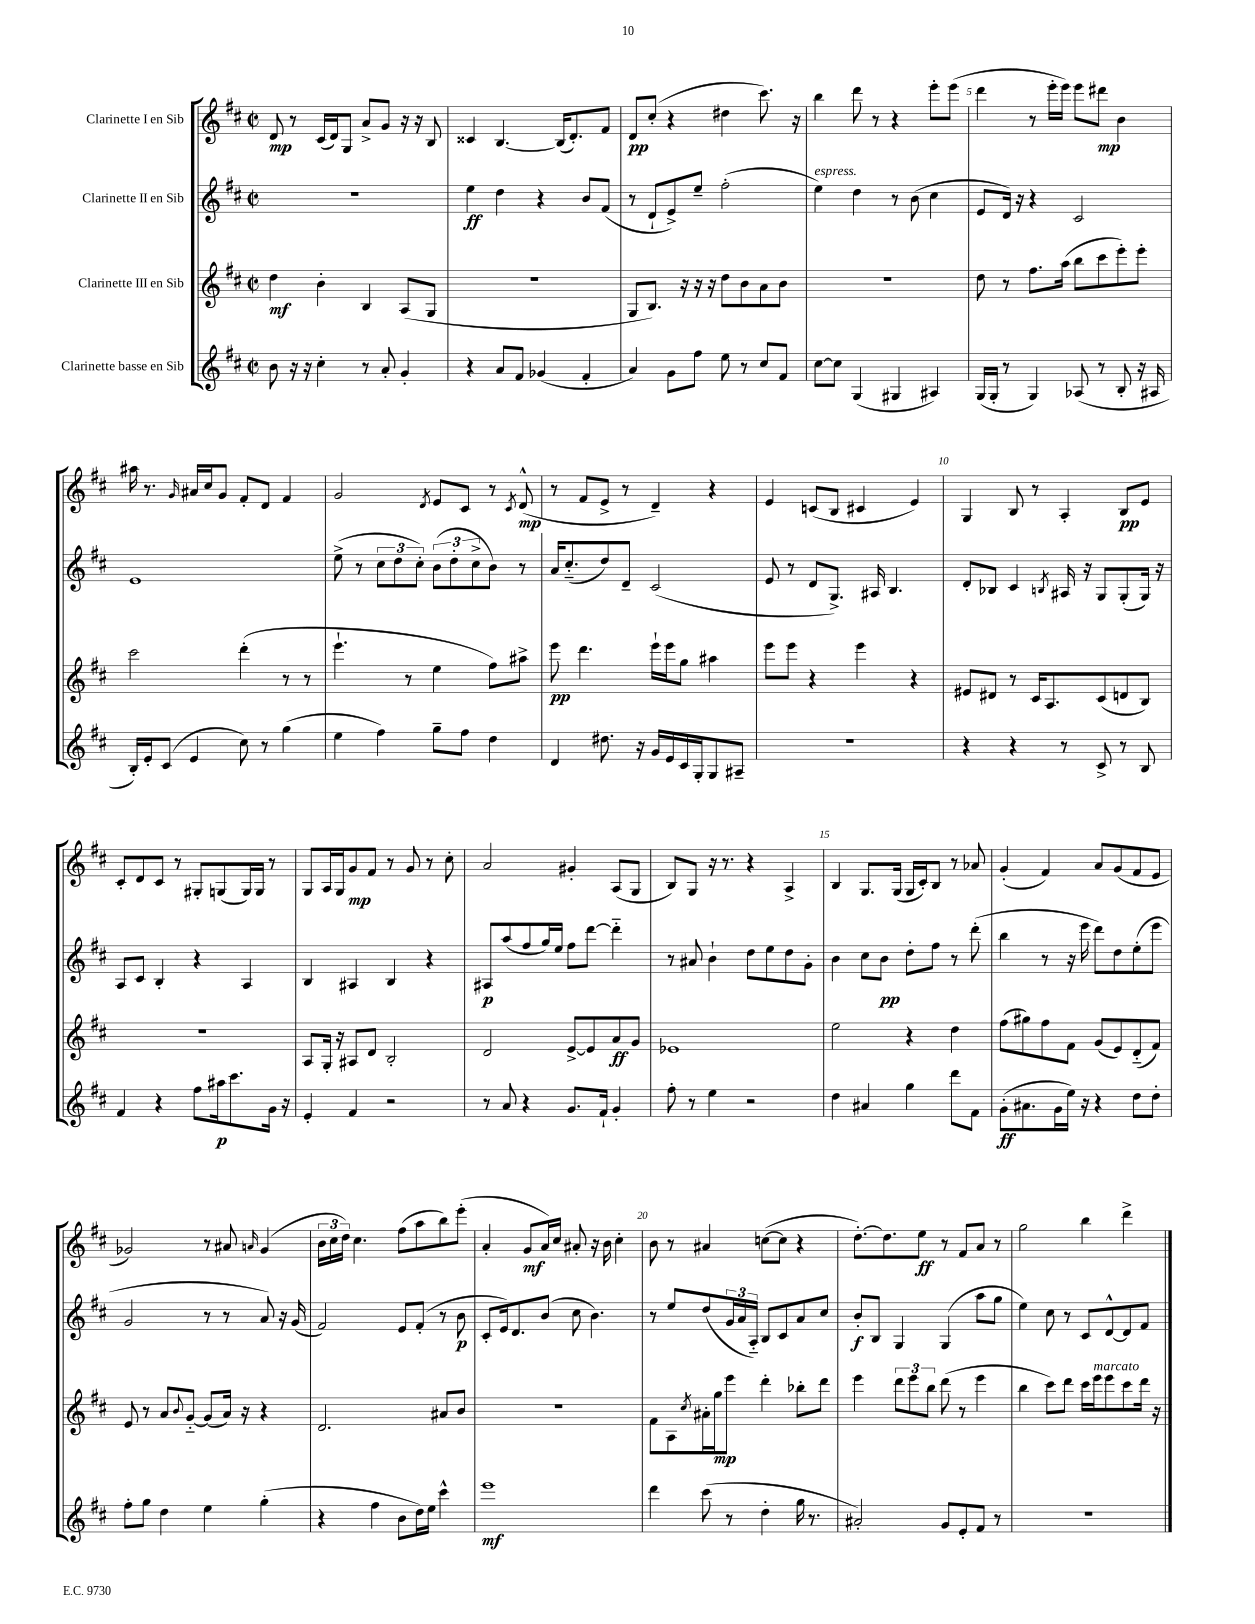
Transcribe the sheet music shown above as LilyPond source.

<<
\new StaffGroup <<
\new Staff = "s0" \with { instrumentName = "Clarinette I en Sib" } {
    \clef treble \key d \major \defaultTimeSignature \time 2/2
    d'8\mp r8 cis'16( d'16) g8 a'8-> g'8 r16 r16 b8 |
    cisis'4 b4.~ b16( d'8.-.) fis'8 |
    d'8\pp cis''8-.( r4 dis''4 cis'''8.) r16 |
    b''4 d'''8 r8 r4 e'''8-. e'''8( |
    d'''4 r8 e'''16-. e'''16) e'''8 dis'''8\mp b'4 |
    ais''16 r8. \grace { g'16 } ais'16 cis''16 g'8 fis'8-. d'8 fis'4 |
    g'2 \acciaccatura { d'8 } e'8 cis'8 r8 \acciaccatura { cis'8 } d'8-^\mp( |
    r8 fis'8 e'8-> r8 d'4--) r4 |
    e'4 c'8( b8 cis'4 e'4) |
    g4 b8 r8 a4-. b8\pp e'8 |
    cis'8-. d'8 cis'8 r8 gis8-. g8( g16) g16 r8 |
    g8 a16 g16 g'8\mp fis'8 r8 g'8 r8 cis''8-. |
    a'2 gis'4-. a8( g8 |
    b8) g8 r16 r8. r4 a4-> |
    b4 g8. g16( g16 cis'16-.) b8 r8 aes'8 |
    g'4-.( fis'4) a'8 g'8( fis'8 e'8 |
    ges'2) r8 ais'8 \grace { a'16 } ges'4( |
    \tuplet 3/2 { b'16 cis''16 d''16) } cis''4. fis''8( a''8 b''8) e'''8-.( |
    a'4-. g'8\mf a'16) cis''16 ais'8-. r16 b'16 cis''4-. |
    b'8 r8 ais'4 c''8~( c''8 r4 |
    d''8.~-.) d''8. e''8\ff r8 fis'8 a'8 r8 |
    g''2 b''4 d'''4-> \bar "|." |
}
\new Staff = "s1" \with { instrumentName = "Clarinette II en Sib" } {
    \clef treble \key d \major \defaultTimeSignature \time 2/2
    r1 |
    e''4\ff d''4 r4 b'8 fis'8( |
    r8 d'8-! e'8->) e''8-- fis''2-.( |
    e''4^\markup { \italic "espress." }) d''4 r8 b'8( cis''4 |
    e'8 d'16) r16 r4 cis'2 |
    e'1 |
    e''8->( r8 \tuplet 3/2 { cis''8 d''8 cis''8-.) } \tuplet 3/2 { b'8( d''8-. cis''8-> } b'8) r8 |
    a'16 cis''8.-_( d''8) d'8-- cis'2( |
    e'8 r8 d'8 g8.->) ais16 b4. |
    d'8-. bes8 cis'4 \acciaccatura { b8 } ais16 r16 g8 g8-.( g16) r16 |
    a8 cis'8 b4-. r4 a4 |
    b4 ais4 b4 r4 |
    ais8\p a''8( fis''8 g''16) e''16 fis''8 d'''8~ d'''4-_ |
    r8 ais'8 b'4-! d''8 e''8 d''8 g'8-. |
    b'4 cis''8 b'8\pp d''8-. fis''8 r8 d'''8-.( |
    b''4 r8 r16 e'''16 d'''8) d''8 e''8-.( e'''8 |
    g'2 r8 r8 a'8) r16 g'16( |
    fis'2) e'8 fis'8-.( r8 b'8\p |
    cis'8-. e'16) d'8. b'8( cis''8 b'4.) |
    r8 e''8 d''8( \tuplet 3/2 { g'16 a'16 a16-_) } b8 cis'8 a'8 cis''8 |
    b'8-.\f b8 g4 g4( a''8 g''8 |
    e''4) cis''8 r8 cis'8 d'8~-^ d'8 fis'8 \bar "|." |
}
\new Staff = "s2" \with { instrumentName = "Clarinette III en Sib" } {
    \clef treble \key d \major \defaultTimeSignature \time 2/2
    d''4\mf b'4-. b4 a8( g8 |
    R1 |
    g8 b8.) r16 r16 r16 d''8 b'8 a'8 b'8 |
    R1 |
    d''8 r8 fis''8. a''16( b''8 cis'''8 e'''8-.) e'''8-. |
    cis'''2 d'''4-.( r8 r8 |
    e'''4.-! r8 e''4 fis''8) ais''8-> |
    e'''8\pp d'''4. e'''16-! e'''16 g''8 ais''4 |
    e'''8 e'''8 r4 e'''4 r4 |
    eis'8 dis'8 r8 cis'16 a8. cis'8( d'8 b8) |
    r1 |
    a8 g16-. r16 ais8 d'8 b2-. |
    d'2 e'8~-> e'8 a'8\ff g'8 |
    ees'1 |
    e''2 r4 d''4 |
    fis''8( gis''8) fis''8 fis'8 g'8( e'8) d'8-_( fis'8) |
    e'8 r8 a'8 \appoggiatura { b'8 } g'8~-_ g'8( a'16) r16 r4 |
    d'2. ais'8 b'8 |
    R1 |
    fis'8 a8 \acciaccatura { cis''8 } ais'16-. g''16\mp e'''8 d'''4-. bes''8-. d'''8 |
    e'''4 \tuplet 3/2 { d'''8 e'''8 b''8 } d'''8( r8 e'''4 |
    b''4 cis'''8) d'''8 cis'''16 e'''16^\markup { \italic "marcato" } e'''8 cis'''8 d'''16 r16 \bar "|." |
}
\new Staff = "s3" \with { instrumentName = "Clarinette basse en Sib" } {
    \clef treble \key d \major \defaultTimeSignature \time 2/2
    b'8 r16 r16 cis''4-. r8 a'8-. g'4-. |
    r4 a'8 fis'8 ges'4( fis'4-. |
    a'4) g'8 fis''8 e''8 r8 cis''8 fis'8 |
    cis''8~ cis''8 g4( gis4 ais4) |
    g16( g16-. r8 g4) aes8( r8 b8-. r16 ais16 |
    b16-.) e'16-. cis'8( e'4 cis''8) r8 g''4( |
    e''4 fis''4) g''8-- fis''8 d''4 |
    d'4 dis''8. r16 g'16 e'16 cis'16 g16-. g8 ais8-- |
    R1 |
    r4 r4 r8 cis'8-> r8 b8 |
    fis'4 r4 fis''8 ais''16\p cis'''8. g'16 r16 |
    e'4-. fis'4 r2 |
    r8 a'8 r4 g'8. fis'16-! g'4-. |
    fis''8-. r8 e''4 r2 |
    d''4 ais'4 g''4 d'''8 fis'8 |
    g'8-.\ff( ais'8. g'16 e''16) r16 r4 d''8 d''8-. |
    fis''8-. g''8 d''4 e''4 g''4-.( |
    r4 fis''4 b'8 d''16) e''16 cis'''4-^ |
    e'''1\mf |
    d'''4 cis'''8( r8 d''4-. g''16 r8. |
    ais'2-.) g'8 e'8-. fis'8 r8 |
    R1 \bar "|." |
}
>>
>>
\layout { \context { \Score \override BarNumber.break-visibility = ##(#f #t #t) barNumberVisibility = #(every-nth-bar-number-visible 5) } }
